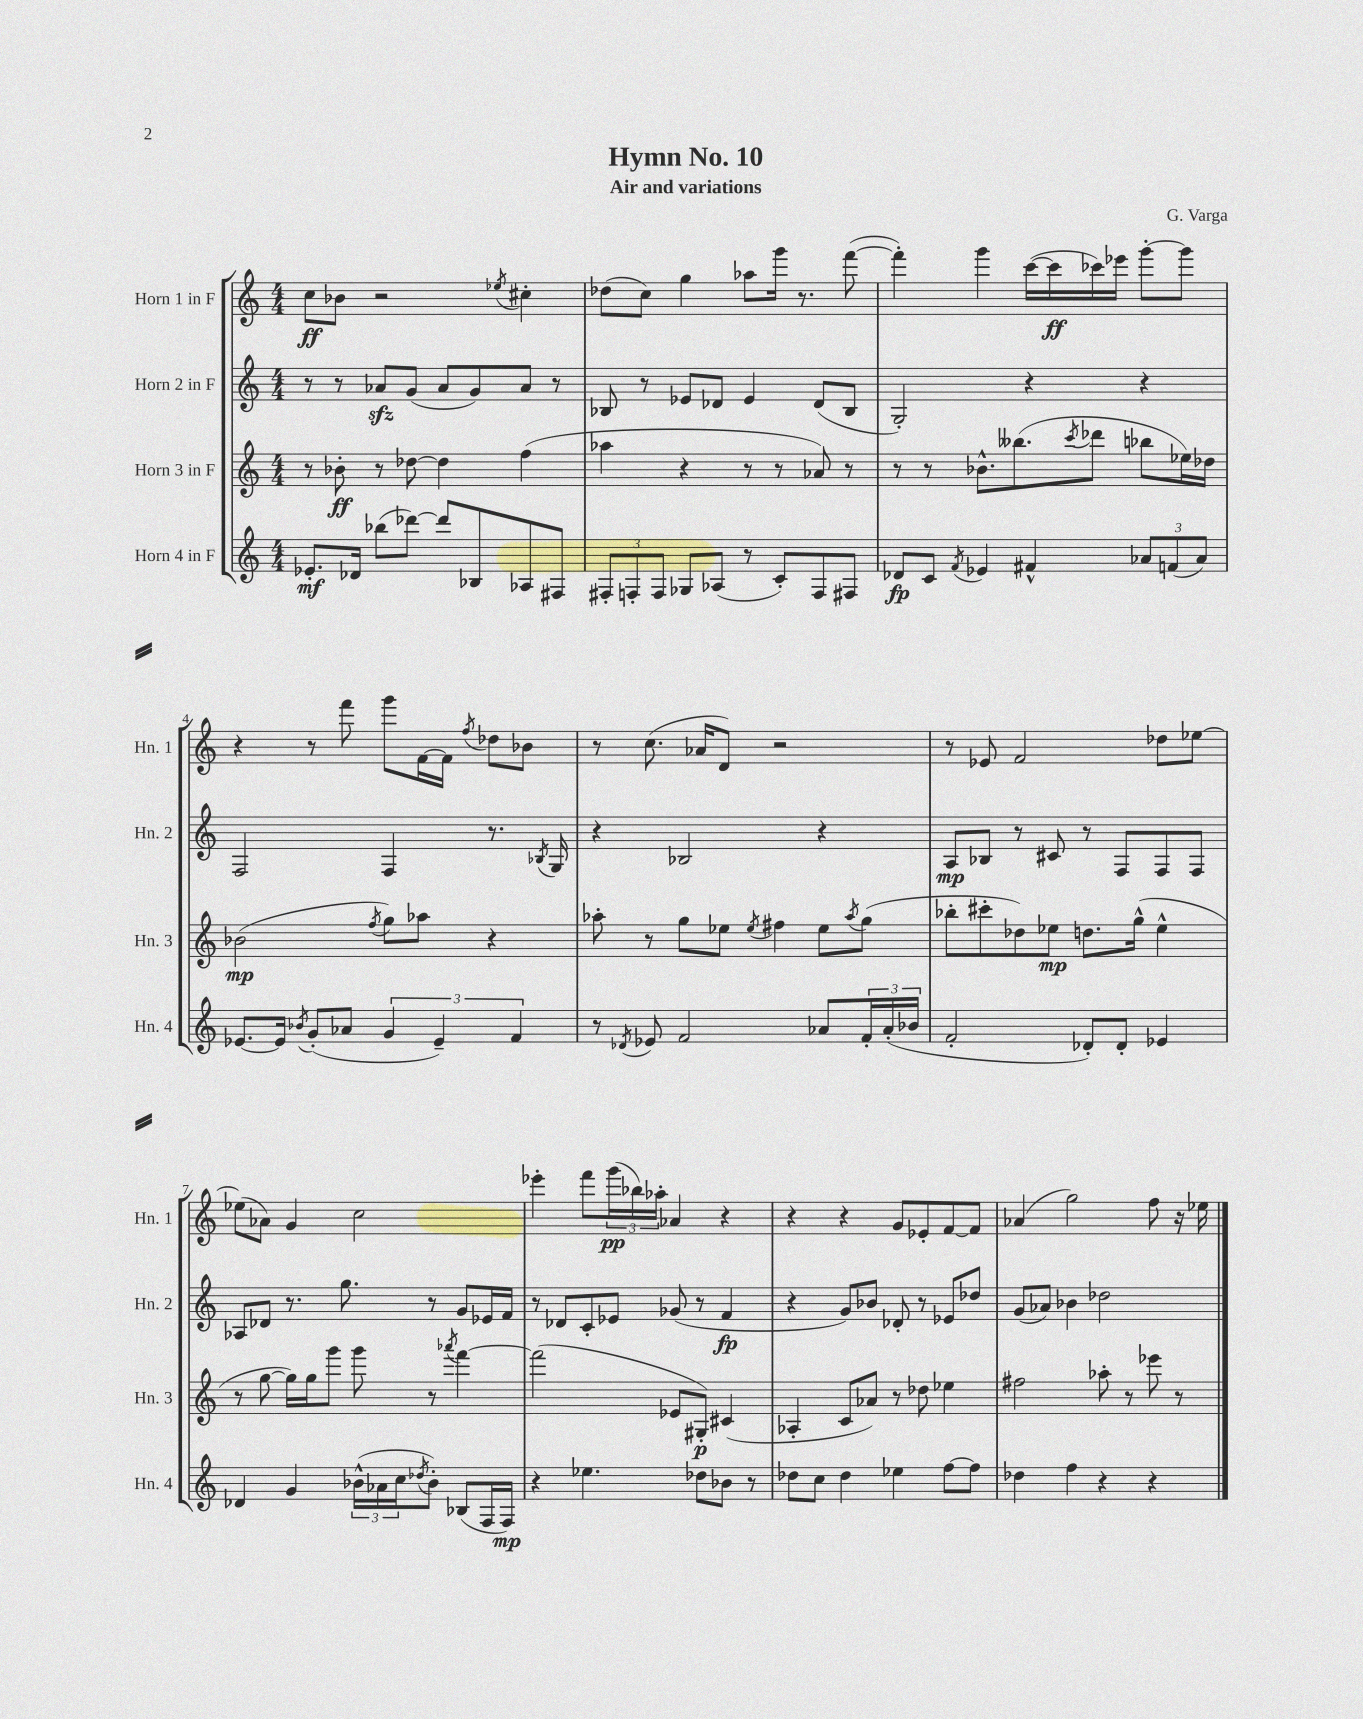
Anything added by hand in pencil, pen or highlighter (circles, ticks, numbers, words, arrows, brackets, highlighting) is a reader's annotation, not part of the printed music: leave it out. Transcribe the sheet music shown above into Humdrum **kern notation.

**kern	**dynam	**kern	**dynam	**kern	**dynam	**kern	**dynam
*part4	*part4	*part3	*part3	*part2	*part2	*part1	*part1
*staff4	*staff4	*staff3	*staff3	*staff2	*staff2	*staff1	*staff1
*I"Horn 4 in F	*	*I"Horn 3 in F	*	*I"Horn 2 in F	*	*I"Horn 1 in F	*
*I'Hn. 4	*	*I'Hn. 3	*	*I'Hn. 2	*	*I'Hn. 1	*
*clefG2	*	*clefG2	*	*clefG2	*	*clefG2	*
*k[]	*	*k[]	*	*k[]	*	*k[]	*
*M4/4	*	*M4/4	*	*M4/4	*	*M4/4	*
=1	=1	=1	=1	=1	=1	=1	=1
8.e-X'/L	mf	8r	.	8r	.	8cc\L	ff
.	.	8b-X'\	ff	8r	.	8b-X\J	.
16d-X/Jk	.	.	.	.	.	.	.
(8bb-X\L	.	8r	.	8a-Xzz/L	.	2r	.
[8ddd-X\J)	.	[8dd-X\	.	(8g/J	.	.	.
8ddd-/L]	.	4dd-\]	.	8a-/L	.	.	.
8B-X/	.	.	.	8g/)	.	.	.
.	.	.	.	.	.	8qee-X/	.
8A-X/	.	(4ff\	.	8a-/J	.	4cc#X'\	.
8F#X/J	.	.	.	8r	.	.	.
=2	=2	=2	=2	=2	=2	=2	=2
12F#X'/L	.	4aa-X\	.	8B-X/	.	(8dd-X\L	.
12Fn'/	.	.	.	.	.	.	.
.	.	.	.	8r	.	8cc\J)	.
12F/J	.	.	.	.	.	.	.
8G-X/L	.	4r	.	8e-X/L	.	4gg\	.
(8A-X/J	.	.	.	8d-X/J	.	.	.
8r	.	8r	.	4e-/	.	8aa-X\L	.
8c'/L)	.	8r	.	.	.	16ggg\Jk	.
.	.	.	.	.	.	8.r	.
8F/	.	8a-X/)	.	(8d-/L	.	.	.
8F#X/J	.	8r	.	8B-/J	.	([8fff\	.
=3	=3	=3	=3	=3	=3	=3	=3
8d-X/L	fp	8r	.	2G'/)	.	4fff'\])	.
8c/J	.	8r	.	.	.	.	.
8qf/	.	.	.	.	.	.	.
4e-X/	.	8.b-X^^\L	.	.	.	4ggg\	.
.	.	(8.bb--X\	.	.	.	.	.
4f#X^^/	.	.	.	4r	.	([16ccc\LL	.
.	.	.	.	.	.	16ccc\]	ff
.	.	8qccc/	.	.	.	.	.
.	.	8ddd-X\J	.	.	.	16ccc-X\)	.
.	.	.	.	.	.	16eee-X\JJ	.
12a-X/L	.	8bb-X\L	.	4r	.	[8ggg'\L	.
(12fn/	.	.	.	.	.	.	.
.	.	16ee-X\L)	.	.	.	8ggg\J]	.
12a-/J)	.	.	.	.	.	.	.
.	.	16dd-X\JJ	.	.	.	.	.
!!LO:LB:g=z
=4	=4	=4	=4	=4	=4	=4	=4
[8.e-X/L	.	(2b-X\	mp	2F/	.	4r	.
16e-/Jk]	.	.	.	.	.	.	.
8qb-X/	.	.	.	.	.	.	.
(8g'/L	.	.	.	.	.	8r	.
8a-X/J	.	.	.	.	.	8fff\	.
.	.	8qff/	.	.	.	.	.
6g/	.	8gg\L)	.	4F/	.	8ggg\L	.
.	.	8aa-X\J	.	.	.	[16f\L	.
6e-~/)	.	.	.	.	.	.	.
.	.	.	.	.	.	16f\JJ]	.
.	.	.	.	.	.	8qff/	.
.	.	4r	.	8.r	.	8dd-X\L	.
6f/	.	.	.	.	.	.	.
.	.	.	.	.	.	8b-X\J	.
.	.	.	.	8qB-X/	.	.	.
.	.	.	.	16G/	.	.	.
=5	=5	=5	=5	=5	=5	=5	=5
8r	.	8aa-X'\	.	4r	.	8r	.
8qd-X/	.	.	.	.	.	.	.
8e-X/	.	8r	.	.	.	(8.cc\	.
2f/	.	8gg\L	.	2B-X/	.	.	.
.	.	.	.	.	.	16a-X/KL	.
.	.	8ee-X\J	.	.	.	8d/J)	.
.	.	8qee-/	.	.	.	.	.
.	.	4ff#X\	.	.	.	2r	.
8a-X/L	.	8ee-\L	.	4r	.	.	.
.	.	8qaa-/	.	.	.	.	.
24f'/L	.	(8gg\J	.	.	.	.	.
(24a-'/	.	.	.	.	.	.	.
24b-X/JJ	.	.	.	.	.	.	.
=6	=6	=6	=6	=6	=6	=6	=6
2f'/	.	8bb-X'\L	.	8A/L	mp	8r	.
.	.	8ccc#X'\	.	8B-X/J	.	8e-X/	.
.	.	8dd-X\)	.	8r	.	2f/	.
.	.	8ee-X\J	mp	8c#X/	.	.	.
8d-X'/L)	.	8.ddn\L	.	8r	.	.	.
8d-'/J	.	.	.	8F/L	.	.	.
.	.	(16gg^^\Jk	.	.	.	.	.
4e-X/	.	4ee-^^\	.	8F/	.	8dd-X\L	.
.	.	.	.	8F/J	.	[8ee-X\J	.
!!LO:LB:g=z
=7	=7	=7	=7	=7	=7	=7	=7
4d-X/	.	8r	.	8A-X/L	.	(8ee-X\L]	.
.	.	[8gg\	.	8d-X/J	.	8a-X\J)	.
4g/	.	16gg\LL])	.	8.r	.	4g/	.
.	.	16gg\J	.	.	.	.	.
.	.	8ggg\J	.	.	.	.	.
.	.	.	.	8.gg\	.	.	.
(24b-X^^\LL	.	8ggg\	.	.	.	2cc\	.
24a-X\	.	.	.	.	.	.	.
24cc\J	.	.	.	.	.	.	.
8qdd-X/	.	.	.	.	.	.	.
8b-'\J)	.	8r	.	8r	.	.	.
.	.	8qaaa-X/	.	.	.	.	.
(8B-X/L	.	[4fff\	.	8g/L	.	.	.
16F/L	.	.	.	16e-X/L	.	.	.
16F/JJ)	mp	.	.	16f/JJ	.	.	.
=8	=8	=8	=8	=8	=8	=8	=8
4r	.	(2fff\]	.	8r	.	4eee-X'\	.
.	.	.	.	8d-X/L	.	.	.
4.ee-X\	.	.	.	8c'/	.	8fff\L	.
.	.	.	.	8e-X/J	.	(24ggg\L	pp
.	.	.	.	.	.	24bb-X\)	.
.	.	.	.	.	.	24aa-X'\JJ	.
.	.	8e-X/L	.	(8g-X/	.	4a-X/	.
8dd-X\L	.	8G#X'/J)	p	8r	.	.	.
8b-X\J	.	(4c#X/	.	4f/	fp	4r	.
8r	.	.	.	.	.	.	.
=9	=9	=9	=9	=9	=9	=9	=9
8dd-X\L	.	4A-X'/	.	4r	.	4r	.
8cc\J	.	.	.	.	.	.	.
4dd-\	.	8c/L	.	8g/L)	.	4r	.
.	.	8a-X/J)	.	8b-X/J	.	.	.
4ee-X\	.	8r	.	8d-X'/	.	8g/L	.
.	.	8dd-X\	.	8r	.	8e-X'/	.
[8ff\L	.	4ee-X\	.	8e-X/L	.	[8f/	.
8ff\J]	.	.	.	8dd-X/J	.	8f/J]	.
=10	=10	=10	=10	=10	=10	=10	=10
4dd-X\	.	2ff#X\	.	(8g/L	.	(4a-X/	.
.	.	.	.	8a-X/J)	.	.	.
4ff\	.	.	.	4b-X\	.	2gg\)	.
4r	.	8aa-X'\	.	2dd-X\	.	.	.
.	.	8r	.	.	.	.	.
4r	.	8eee-X\	.	.	.	8ff\	.
.	.	8r	.	.	.	16r	.
.	.	.	.	.	.	16ee-X\	.
==	==	==	==	==	==	==	==
*-	*-	*-	*-	*-	*-	*-	*-
